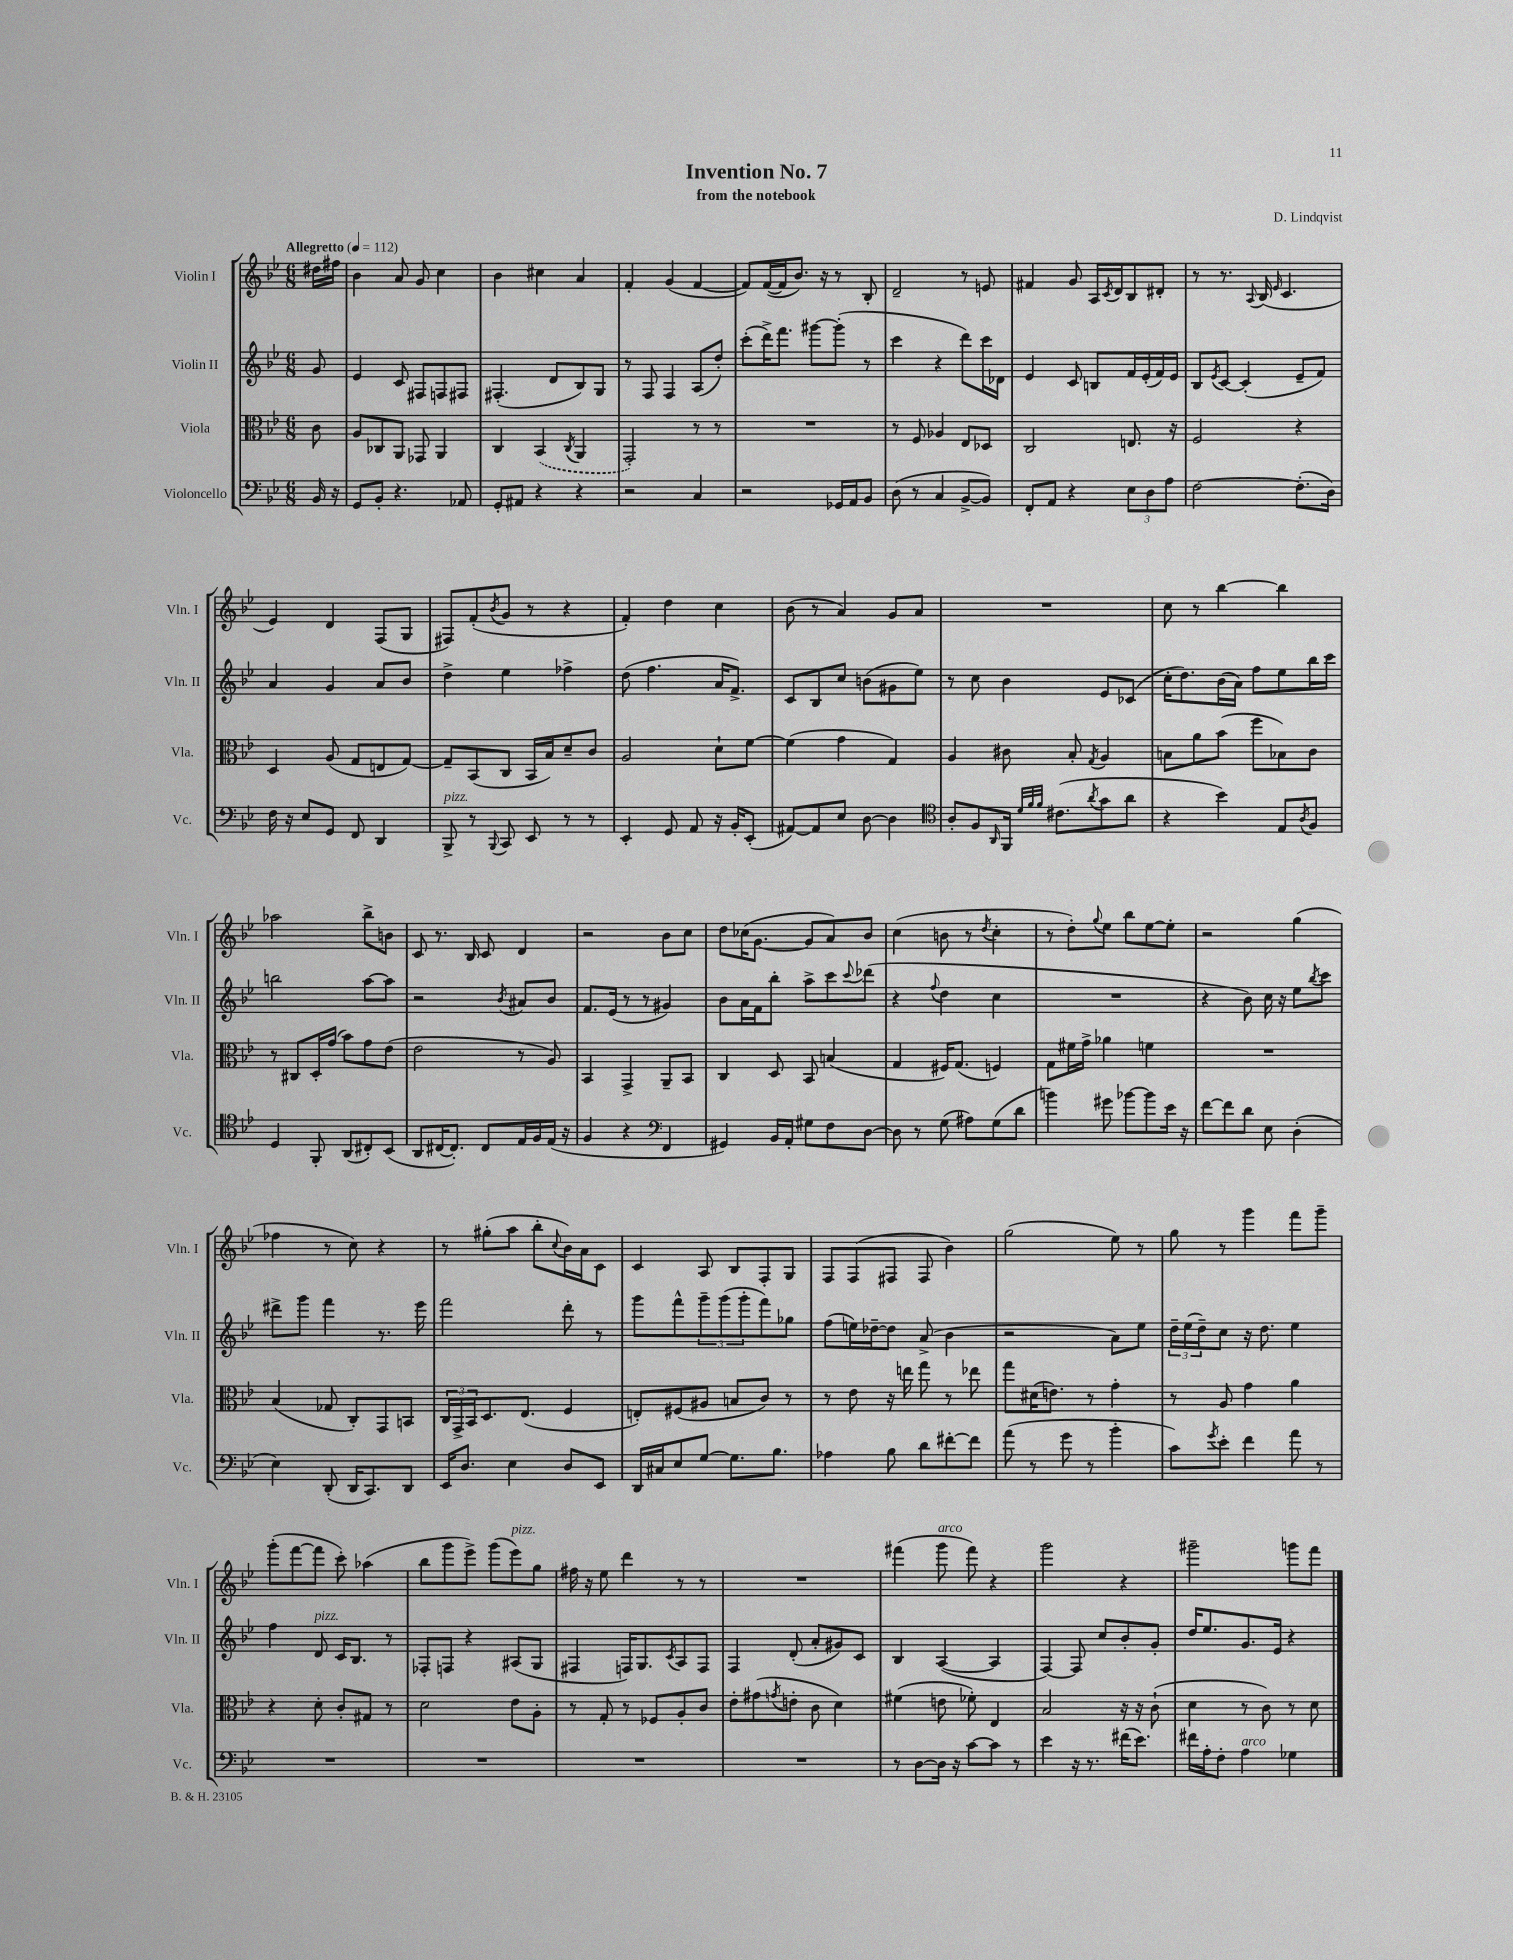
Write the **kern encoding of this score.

**kern	**kern	**kern	**kern
*staff4	*staff3	*staff2	*staff1
*clefF4	*clefC3	*clefG2	*clefG2
*k[b-e-]	*k[b-e-]	*k[b-e-]	*k[b-e-]
*M6/8	*M6/8	*M6/8	*M6/8
*MM112	*MM112	*MM112	*MM112
16BB-	8c	8g	16dd#
16r	.	.	16ff#
=	=	=	=
8GG	8A	4e-	4b-
8BB-'	8C-	.	.
4.r	8AA	8c	8a
.	8GG-	8F#	8g
.	4AA	8F	4cc
8AA-	.	8F#	.
=	=	=	=
8GG'	4C	(4.F#'	4b-
8AA#	.	.	.
4r	(4BB-	.	4cc#
.	.	8d	.
.	8qC	.	.
4r	4AA	8B-)	4a
.	.	8G	.
=	=	=	=
2r	2GG')	8r	4f'
.	.	8F	.
.	.	4F	(4g
4C	8r	(8A	[4f
.	8r	8dd')	.
=	=	=	=
2r	2.r	(8ccc'	8f])
.	.	16ddd^)	([16f
.	.	8.fff	16f]
.	.	.	8.b-)
.	.	[8ggg#	.
.	.	.	16r
16GG-	.	(8ggg#']	8r
16AA	.	.	.
8BB-	.	8r	8B-'
=	=	=	=
(8D	8r	4ccc	2d~
8r	8F	.	.
4C	4A-	4r	.
[8BB-^	8E-	8ddd)	8r
8BB-])	8D-	16ccc	8e
.	.	16d-	.
=	=	=	=
8FF'	2C	4e-	4f#
8AA	.	.	.
4r	.	8c	8g
.	.	8B	16A
.	.	.	8qc
.	.	.	16d
12E-	8.E	16f	8B-
.	.	(16e-'	.
12D	.	.	.
.	.	16f)	8d#'
12A	.	.	.
.	16r	16e-	.
=	=	=	=
[2F	2F	8B-	8r
.	.	8qe-	.
.	.	[8c	8.r
.	.	(4c']	.
.	.	.	8qqA
.	.	.	(16B-
.	.	.	16qqe-
.	.	.	4.c
(8.F']	4r	8e-~	.
.	.	8f)	.
16D)	.	.	.
=	=	=	=
16F	4D	4a	4e-)
16r	.	.	.
8E-	.	.	.
8GG	(8A	4g	4d
8FF	8G	.	.
4DD	8E	8a	(8F
.	[8G)	8b-	8G
=	=	=	=
8BBB-^	8G~]	4dd^	8F#)
8r	(8BB-	.	(8f'
8qqBBB-	.	.	8qb-
8CC	8C	4ee-	8g
8EE-	16BB-	.	8r
.	16B-)	.	.
8r	8d~	4ff-^	4r
8r	8c	.	.
=	=	=	=
4EE-'	2A	(8dd	4f')
.	.	4.ff	.
8GG	.	.	4dd
8AA	.	.	.
16r	8d`	16a	4cc
16BB-'	.	8.f^)	.
(8EE-'	[8f	.	.
=	=	=	=
[8AA#)	(4f]	8c	(8b-
8AA#]	.	8B-	8r
8E-	4g	8cc	4a)
[8D	.	(8b	.
4D]	4G)	8g#	8g
.	.	8ee-)	8a
=	=	=	=
*clefC4	*	*	*
8A'	4A	8r	2.r
8F	.	8cc	.
16qqAA	.	.	.
16FF	8c#	4b-	.
32qqd	.	.	.
32qqf	.	.	.
32qqf	.	.	.
(8.c#	.	.	.
.	8B-'	.	.
8qa	8qG	.	.
8g	4A	8e-	.
8a	.	(8c-	.
=	=	=	=
4r	8B	16cc'	8cc
.	.	8.dd)	.
.	8a	.	8r
4b-)	(8b-	(16b-	[4bb-
.	.	16a)	.
.	8ff	8ff	.
8E-	8B-)	8ee-	4bb-]
8qA	.	.	.
8F	8c	16bb-	.
.	.	16ccc	.
=	=	=	=
4D	8r	2bb	2aa-
.	8C#	.	.
8FF'	16D'	.	.
.	(16g	.	.
(8AA	8b-)	.	.
8C#')	8g	[8aa	8bb-^
(8BB-	(8e-	8aa]	8b
=	=	=	=
8AA	2e-	2r	8c
[16C#	.	.	8.r
8.C#'])	.	.	.
.	.	.	16B-
8C#	.	.	8c
.	.	8qb-	.
16E-	8r	8a#	4d
16F	.	.	.
(16E-	8A)	8b-	.
16r	.	.	.
=	=	=	=
4F	4BB-	8.f	2r
.	.	(16e-	.
4r	4GG^	8r	.
.	.	8r	.
*clefF4	*	*	*
4FF	8AA~	4g#)	8b-
.	8BB-	.	8cc
=	=	=	=
4GG#)	4C	8b-	8dd
.	.	16a	(16cc-
.	.	16f	[8.g
16BB-	8D	8bb-'	.
16AA'	.	.	.
8G#	8BB-	8aa^	8g]
8F	(4B	8ccc	8a)
.	.	8qqccc	.
[8D	.	(8ddd-	8b-
=	=	=	=
8D]	4G	4r	(4cc
8r	.	.	.
.	.	8qqff	.
(8G	16F#)	4dd	8b
.	(8.G	.	.
8A#)	.	.	8r
.	.	.	8qdd
(8G	4F)	4cc	4cc'
8d	.	.	.
=	=	=	=
4b)	8G	2.r	8r
.	16f#	.	8dd')
.	16g^	.	.
.	.	.	8qqgg
8g#	4a-	.	8ee-
[8b-	.	.	8bb-
8b-]	4f	.	[8ee-
16e-	.	.	8ee-']
16r	.	.	.
=	=	=	=
[8f	2.r	4r	2r
8f]	.	.	.
8d	.	8b-)	.
8E-	.	16cc	.
.	.	16r	.
(4D'	.	8ee-	(4gg
.	.	8qbb-	.
.	.	8ccc	.
=	=	=	=
4E-)	(4B-	8ddd#^	4ff-
.	.	8ggg	.
(8DD'	8G-	4fff	8r
16DD	8C')	.	8cc)
8.CC)	.	.	.
.	8GG	8.r	4r
8DD	8BB	.	.
.	.	16eee-	.
=	=	=	=
16EE-	24C	2fff	8r
.	24GG^	.	.
8.D	.	.	.
.	24BB-	.	.
.	8.D	.	(8gg#'
4E-	.	.	8aa
.	(8.E-	.	.
.	.	.	8bb-'
.	.	.	8qqcc
8D	4F	8ddd'	16b-)
.	.	.	16a
8EE-	.	8r	8c
=	=	=	=
16DD	8E')	8ggg	4c
16C#	.	.	.
8E-	(8F#	8fff^^	.
[8G	8A#	12ggg~	8A
.	.	(12ggg	.
8.G]	8B	.	8B-
.	.	12ggg'	.
.	8c)	8fff)	8F'
8.B-	.	.	.
.	8r	8gg-	8G
=	=	=	=
4A-	8r	(8ff	8F
.	8e-	16ee)	(8F
.	.	[16dd-~	.
8B-	16r	8dd-]	8F#
.	16ee	.	.
8d	8gg	(8a^	8F#
[8f#'	8r	4b-	4b-)
8f#]	8ee-	.	.
=	=	=	=
(8a	8gg	2r	(2gg
8r	(16d#	.	.
.	8.e)	.	.
8g	.	.	.
8r	8r	.	.
4b-'	4g'	8a)	8ee-)
.	.	8ee-	8r
=	=	=	=
8c)	8r	24dd~	8gg
.	.	(24ee-	.
.	.	24dd~)	.
8qg	.	.	.
8e-'	8A	8cc	8r
4f	4g	16r	4ggg
.	.	8.dd	.
8a	4a	4ee-	8fff
8r	.	.	8ggg~
=	=	=	=
2.r	4r	4ff	(8ggg'
.	.	.	[8fff
.	8d'	8d	8fff]
.	8c'	16c	8ccc')
.	.	8.B-	.
.	8G#	.	(4aa-
.	8r	8r	.
=	=	=	=
2.r	2d	8F-'	8bb-
.	.	8F	8ggg
.	.	4r	8eee-^)
.	.	.	(8ggg
.	8e-	(8A#	8eee-)
.	8A'	8G	8gg
=	=	=	=
2.r	8r	4F#	16ff#
.	.	.	16r
.	8G'	.	8ee-
.	8r	16F)	4ddd
.	.	8.G	.
.	8F-	.	.
.	.	8qc	.
.	8A'	8A	8r
.	8c	8F	8r
=	=	=	=
2.r	8e-'	4F	2.r
.	(8g#	.	.
.	8qg	.	.
.	8e'	(8d'	.
.	8c	8a'	.
.	4d)	8g#)	.
.	.	8c	.
=	=	=	=
8r	(4f#	4B-	(4fff#
[8D	.	.	.
16D]	8e	([4A	8ggg
16r	.	.	.
[8c	8f-')	.	8fff#)
8c]	4E-	4A]	4r
8r	.	.	.
=	=	=	=
4e-	2B-	[4F)	2ggg
16r	.	8F]	.
8.r	.	.	.
.	.	8cc	.
(16f#	16r	8b-'	4r
8.e-)	16r	.	.
.	(8c`	8g'	.
=	=	=	=
16f#	4d	16dd	2ggg#~
16A'	.	8.ee-	.
8F'	.	.	.
4A	8r	8.g	.
.	8c)	.	.
.	.	16e-	.
4G-	8r	4r	8ggg
.	8d	.	8fff
==	==	==	==
*-	*-	*-	*-
